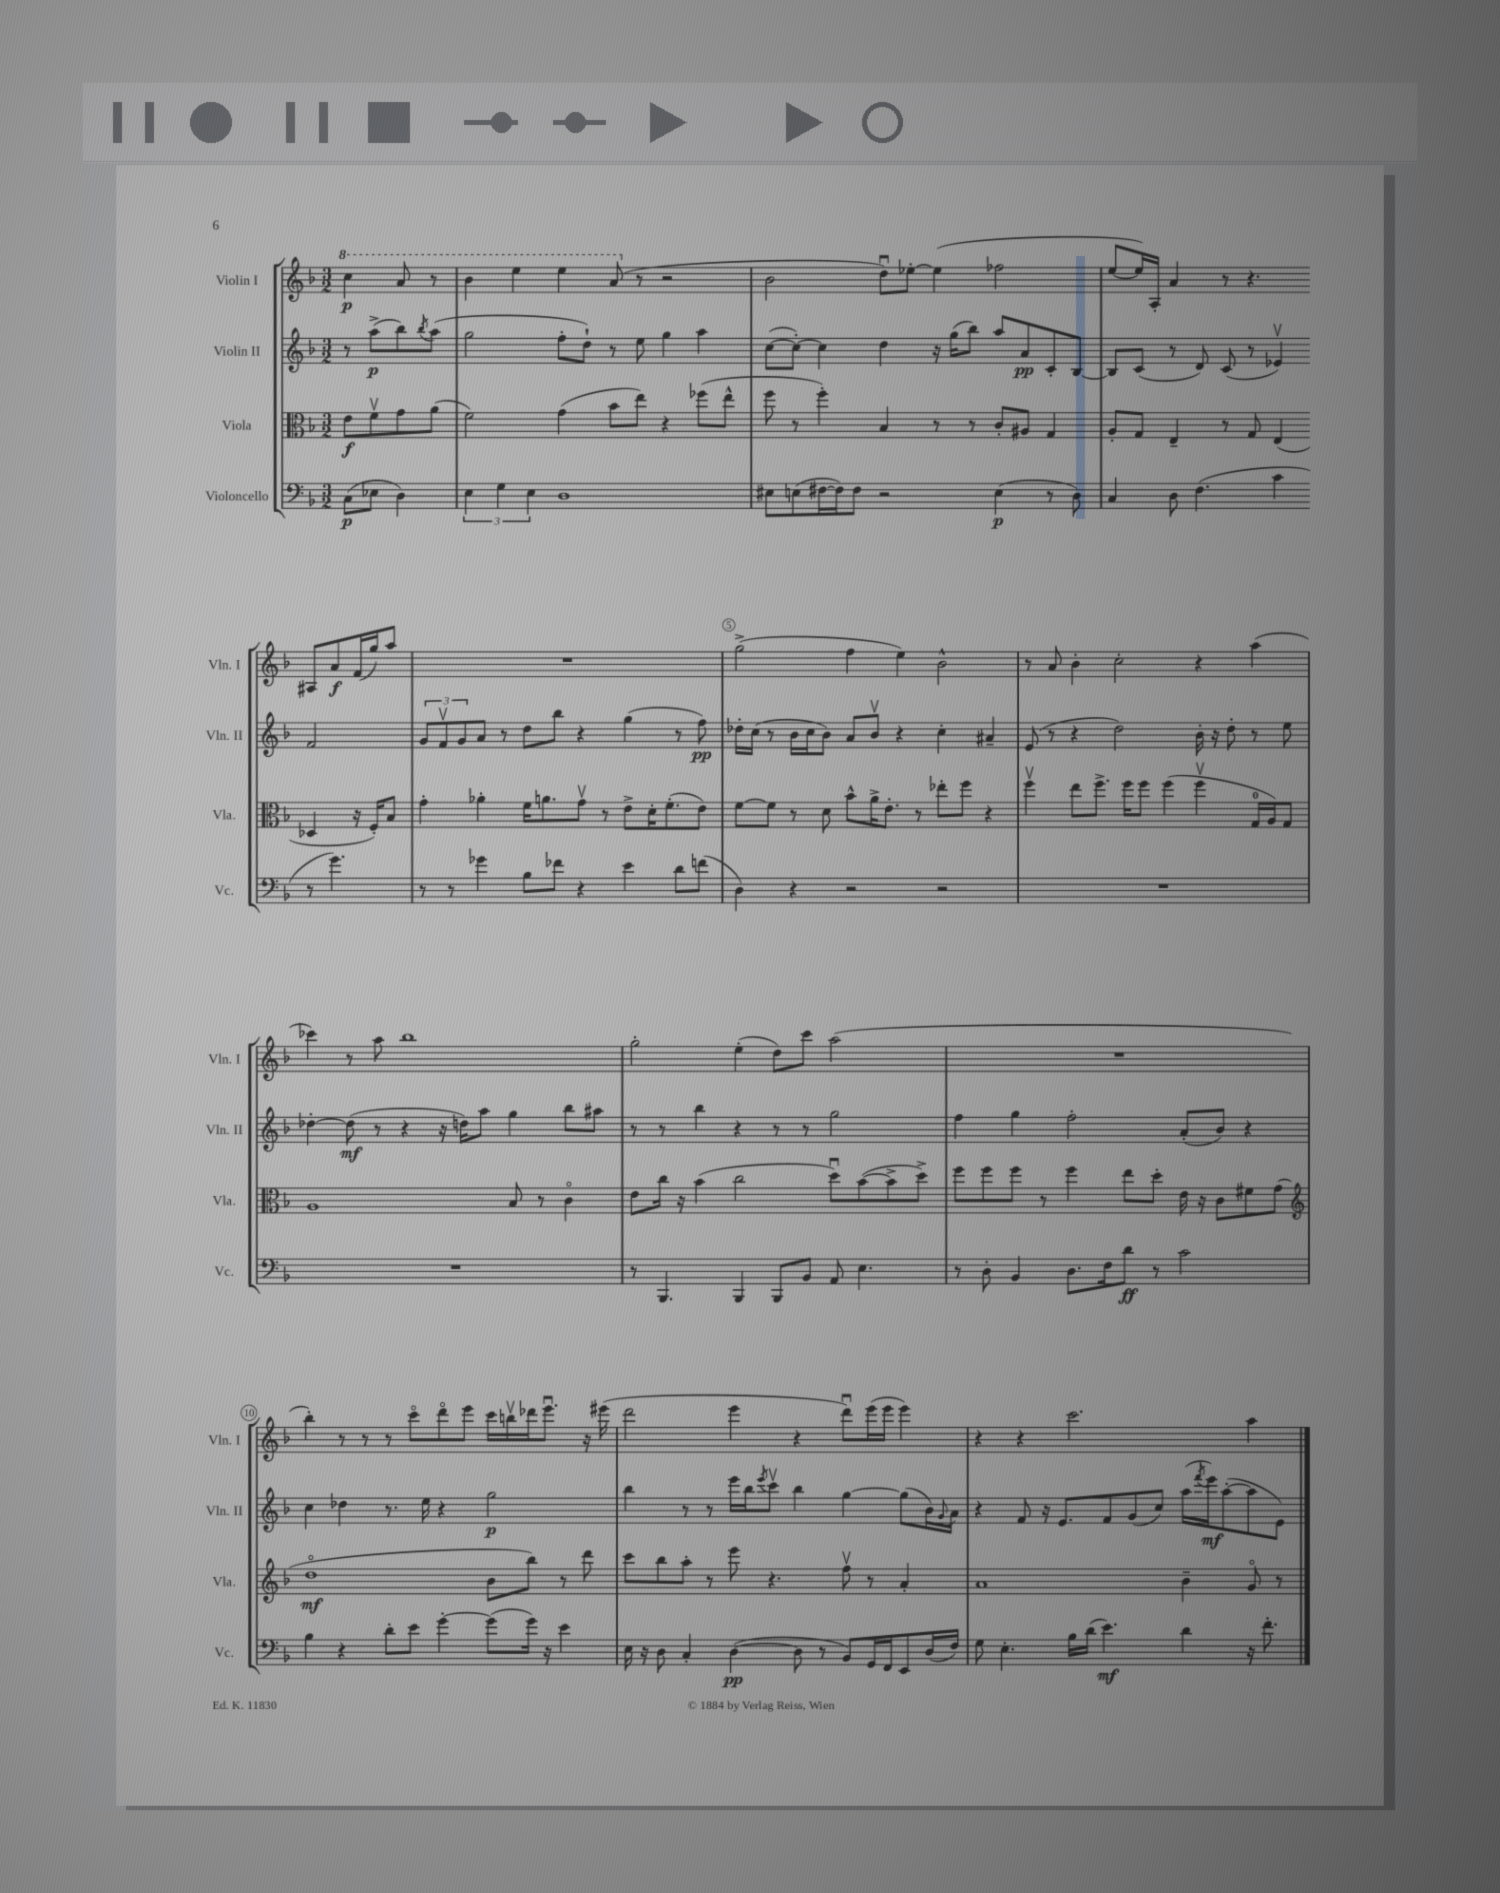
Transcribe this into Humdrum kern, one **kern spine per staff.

**kern	**kern	**kern	**kern
*staff4	*staff3	*staff2	*staff1
*clefF4	*clefC3	*clefG2	*clefG2
*k[b-]	*k[b-]	*k[b-]	*k[b-]
*M3/2	*M3/2	*M3/2	*M3/2
(8C	8e	8r	4ccc
8E-	8fv	(8aa^	.
4D)	8g	8bb-)	8aa
.	.	8qbb-	.
.	(8a	(8aa	8r
=	=	=	=
6E	2f)	2gg	4bb-
6G	.	.	.
.	.	.	4eee
6E	.	.	.
1D	(4g	8ff'	4eee
.	.	8dd`)	.
.	8b-	8r	(8aa
.	8ee)	8ee	8r
.	4r	4gg	2r
.	(8ff-	4aa	.
.	8ee^^	.	.
=	=	=	=
8E#	8ff	([8cc	2b-
(8E	8r	8cc'_)	.
[16F#	4ff')	4cc]	.
16F#])	.	.	.
8F#	.	.	.
2r	4B-	4dd	8ddu)
.	.	.	[8ee-'
.	8r	16r	(4ee-]
.	.	(16gg	.
.	8r	8bb-)	.
(4E	8c'	8aa	2ff-
.	8A#	8a	.
8r	4G	8c'	.
8D)	.	[8B-	.
=	=	=	=
4C	8A'	8B-]	[8ee
.	8G	(8c	16ee])
.	.	.	16A'
8D	4E~	8r	4a
(4.F	.	8d)	.
.	8r	(8c	8r
.	8G	8r	4.r
4c	(4E	4e-v)	.
8r	4D-	2f	8A#
4.g)	.	.	8a
.	16r	.	(16f
.	16F')	.	16gg)
.	8B-	.	8aa
=	=	=	=
8r	4g'	12g	1.r
.	.	12fv	.
8r	.	.	.
.	.	12g	.
4g-	4a-'	8a	.
.	.	8r	.
8B-	16f	8dd	.
.	8.a	.	.
8f-	.	8bb-	.
4r	8gv	4r	.
.	8r	.	.
4e	8e^	(4gg	.
.	16d'	.	.
.	(8.f'	.	.
8d	.	8r	.
(8f	8e)	8ff)	.
=	=	=	=
4D)	[8f	16dd-'	(2gg^
.	.	(16cc	.
.	8f]	8r	.
4r	8r	16b-	.
.	.	16cc	.
.	8d	8b-)	.
2r	8b-^^	8a	4ff
.	16a^	8b-v	.
.	8.e'	.	.
.	.	4r	4ee)
.	8r	.	.
2r	8ee-'	4cc'	2b-^^
.	8ff	.	.
.	4r	4a#~	.
=	=	=	=
1.r	4ffv	(8e	8r
.	.	8r	8a
.	8ee	4r	4b-'
.	8.ff^	.	.
.	.	2dd)	2cc'
.	16ff	.	.
.	8ff	.	.
.	(4ff	.	.
.	4ffv	16b-'	4r
.	.	16r	.
.	.	8dd'	.
.	16G	8r	(4aa
.	16A)	.	.
.	8G	8ee	.
=	=	=	=
1.r	1A	[4dd-'	4ccc-)
.	.	(8dd-]	8r
.	.	8r	8aa
.	.	4r	1bb-
.	.	16r	.
.	.	16dd)	.
.	.	8aa	.
.	8B-	4gg	.
.	8r	.	.
.	4co	8bb-	.
.	.	8aa#	.
=	=	=	=
8r	8e	8r	2gg'
4.BBB-	16cc	8r	.
.	16r	.	.
.	(4b-	4bb-	.
4BBB-	2cc	4r	(4ee'
8BBB-	.	8r	8dd)
8BB-	.	8r	8ccc
8AA	8ddu)	2gg	(2aa
4.E	([8b-	.	.
.	8b-^]	.	.
.	8dd^)	.	.
=	=	=	=
8r	8ff	4ff	1.r
8D'	8ff	.	.
4BB-	8ff	4gg	.
.	8r	.	.
8.D	4ff	2ff'	.
16F	.	.	.
8d	8ee	.	.
8r	8dd'	.	.
2c	16e	(8a'	.
.	16r	.	.
.	8c	8b-)	.
.	8f#	4r	.
.	(8g	.	.
=	=	=	=
*	*clefG2	*	*
4B-	1ddo	4cc	4bb-')
4r	.	4dd-	8r
.	.	.	8r
8d'	.	8.r	8r
8e	.	.	8ccco
.	.	16ee	.
[4g'	.	4r	8dddo
.	.	.	8eee
(8g]	8b-	2gg	16ccc
.	.	.	16bbv
16g)	8bb-)	.	16ddd-
16r	.	.	8.eeeu
4e	8r	.	.
.	8ddd	.	16r
.	.	.	(16eee#
=	=	=	=
16E	8ccc	4bb-	2ddd
16r	.	.	.
8D	8bb-	.	.
4C'	8aa'	8r	.
.	8r	8r	.
([4D	8eee	16eee	4eee
.	.	16bb-	.
.	.	8qeee	.
.	4.r	8cccv	.
8D]	.	4bb-	4r
8r	.	.	.
8BB-)	8ffv	[4gg	8dddu)
16GG	8r	.	(16eee
16FF	.	.	16eee
8EE	4a'	(8gg]	4eee)
(16D	.	16b-)	.
.	.	8qqg	.
16F)	.	16a	.
=	=	=	=
8G	1a	4r	4r
4.E'	.	.	.
.	.	8f	4r
.	.	16r	.
.	.	8.e	.
16B-	.	.	2.ccc
(16d	.	.	.
4.e)	.	8f	.
.	.	(8g	.
.	.	8cc)	.
4d	4b-~	(16aa	.
.	.	8qfff	.
.	.	16eee)	.
.	.	([8aa'	.
16r	8go	8aa]	4aa
8.f'	.	.	.
.	8r	8e)	.
==	==	==	==
*-	*-	*-	*-
